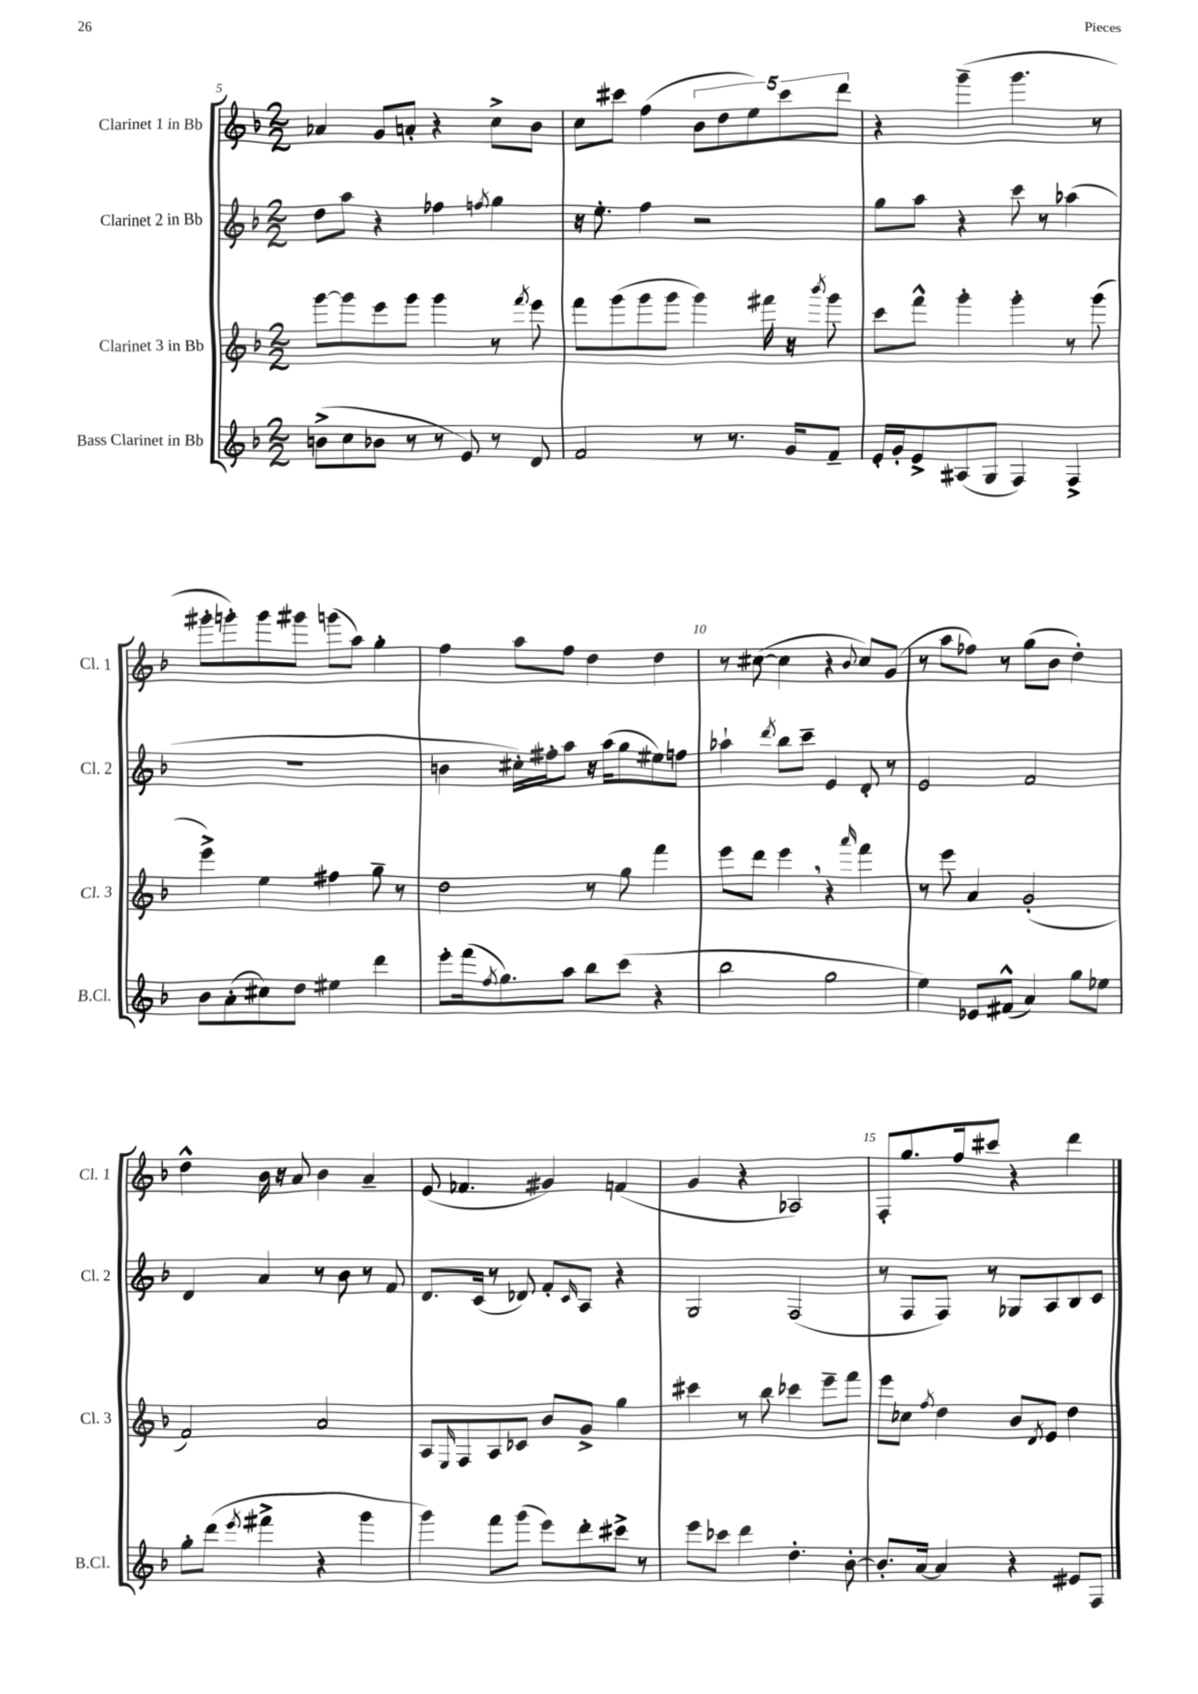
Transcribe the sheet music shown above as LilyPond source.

<<
\new StaffGroup <<
\new Staff = "s0" \with { instrumentName = "Clarinet 1 in Bb" shortInstrumentName = "Cl. 1" } {
    \clef treble \key f \major \numericTimeSignature \time 2/2
    aes'4 g'8 a'8-. r4 c''8-> bes'8 |
    c''8 cis'''8 f''4( \tuplet 5/4 { bes'8 d''8 e''8) cis'''8 d'''8 } |
    r4 g'''4--( g'''4. r8 |
    gis'''8-. g'''8-.) g'''8 gis'''8 g'''8( a''8) g''4-. |
    f''4 a''8 f''8 d''4 d''4 |
    r8 cis''8~( cis''4 r4 \appoggiatura { bes'8 } cis''8) g'8( |
    r8 a''8 fes''8) r8 g''8( bes'8 d''4-.) |
    d''4-^ bes'16 r16 a'8 bes'4 a'4-- |
    e'8( fes'4. gis'4) f'4( |
    g'4 r4 aes2) |
    f8-. g''8. f''16 cis'''8 r4 d'''4 \bar "|." |
}
\new Staff = "s1" \with { instrumentName = "Clarinet 2 in Bb" shortInstrumentName = "Cl. 2" } {
    \clef treble \key f \major \numericTimeSignature \time 2/2
    d''8 a''8 r4 fes''4 \acciaccatura { f''8 } g''4 |
    r16 e''8.-. f''4 r2 |
    g''8 a''8 r4 c'''8 r8 aes''4( |
    R1 |
    b'4 cis''16-.) fis''16-. a''8 r16 a''16( g''8 eis''8) f''8 |
    aes''4-! \acciaccatura { d'''8 } bes''8 c'''8-- e'4 d'8-. r8 |
    e'2 f'2 |
    d'4 a'4 r8 bes'8 r8 f'8 |
    d'8. c'16( r8 des'8) f'8-. \grace { c'16 } a8 r4 |
    g2 f2( |
    r8 f8 f8) r8 ges8 a8 bes8 c'8 \bar "|." |
}
\new Staff = "s2" \with { instrumentName = "Clarinet 3 in Bb" shortInstrumentName = "Cl. 3" } {
    \clef treble \key f \major \numericTimeSignature \time 2/2
    g'''8~ g'''8 e'''8 g'''8 g'''4 r8 \acciaccatura { f'''8 } e'''8 |
    f'''8 g'''8( g'''8 g'''8 g'''4) fis'''16 r16 \acciaccatura { bes'''8 } g'''8 |
    c'''8 f'''8-^ g'''4-. g'''4-. r8 g'''8( |
    e'''4->) e''4 fis''4 g''8-- r8 |
    d''2 r8 g''8 f'''4 |
    e'''8 d'''8 e'''4 \breathe r4 \grace { a'''16 } f'''4 |
    r8 e'''8 a'4 g'2-.( |
    f'2) a'2 |
    a8 \grace { e16 } f8 a8 ces'8 bes'8 g'8-> g''4 |
    cis'''4 r8 bes''8 ces'''4 e'''8-- f'''8 |
    e'''8 ces''8 \acciaccatura { f''8 } d''4 bes'8 \acciaccatura { d'8 } e'8 d''4 \bar "|." |
}
\new Staff = "s3" \with { instrumentName = "Bass Clarinet in Bb" shortInstrumentName = "B.Cl." } {
    \clef treble \key f \major \numericTimeSignature \time 2/2
    b'8->( c''8 bes'8 r8 r8 e'8) r8 d'8 |
    f'2 r8 r8. g'16 f'8-- |
    e'16-. g'16-. e'8-> ais8( g8 f4) f4-> |
    bes'8 a'8-.( cis''8) d''8 eis''4 d'''4 |
    e'''8-. f'''16( \acciaccatura { f''8 } g''8.) a''8 bes''8 c'''8( r4 |
    bes''2 g''2 |
    e''4) ees'8 fis'8-^( a'4) g''8 ees''8 |
    g''8-. d'''8( \acciaccatura { e'''8 } fis'''4-> r4 g'''4 |
    g'''4) f'''8 g'''8( e'''8) d'''8-. cis'''8-> r8 |
    e'''8 ces'''8 d'''4 d''4.-. bes'8~-. |
    bes'8.-. a'16~ a'4 r4 eis'8 f8 \bar "|." |
}
>>
>>
\layout { \context { \Score currentBarNumber = #5 \override BarNumber.break-visibility = ##(#f #t #t) barNumberVisibility = #(every-nth-bar-number-visible 5) } }
